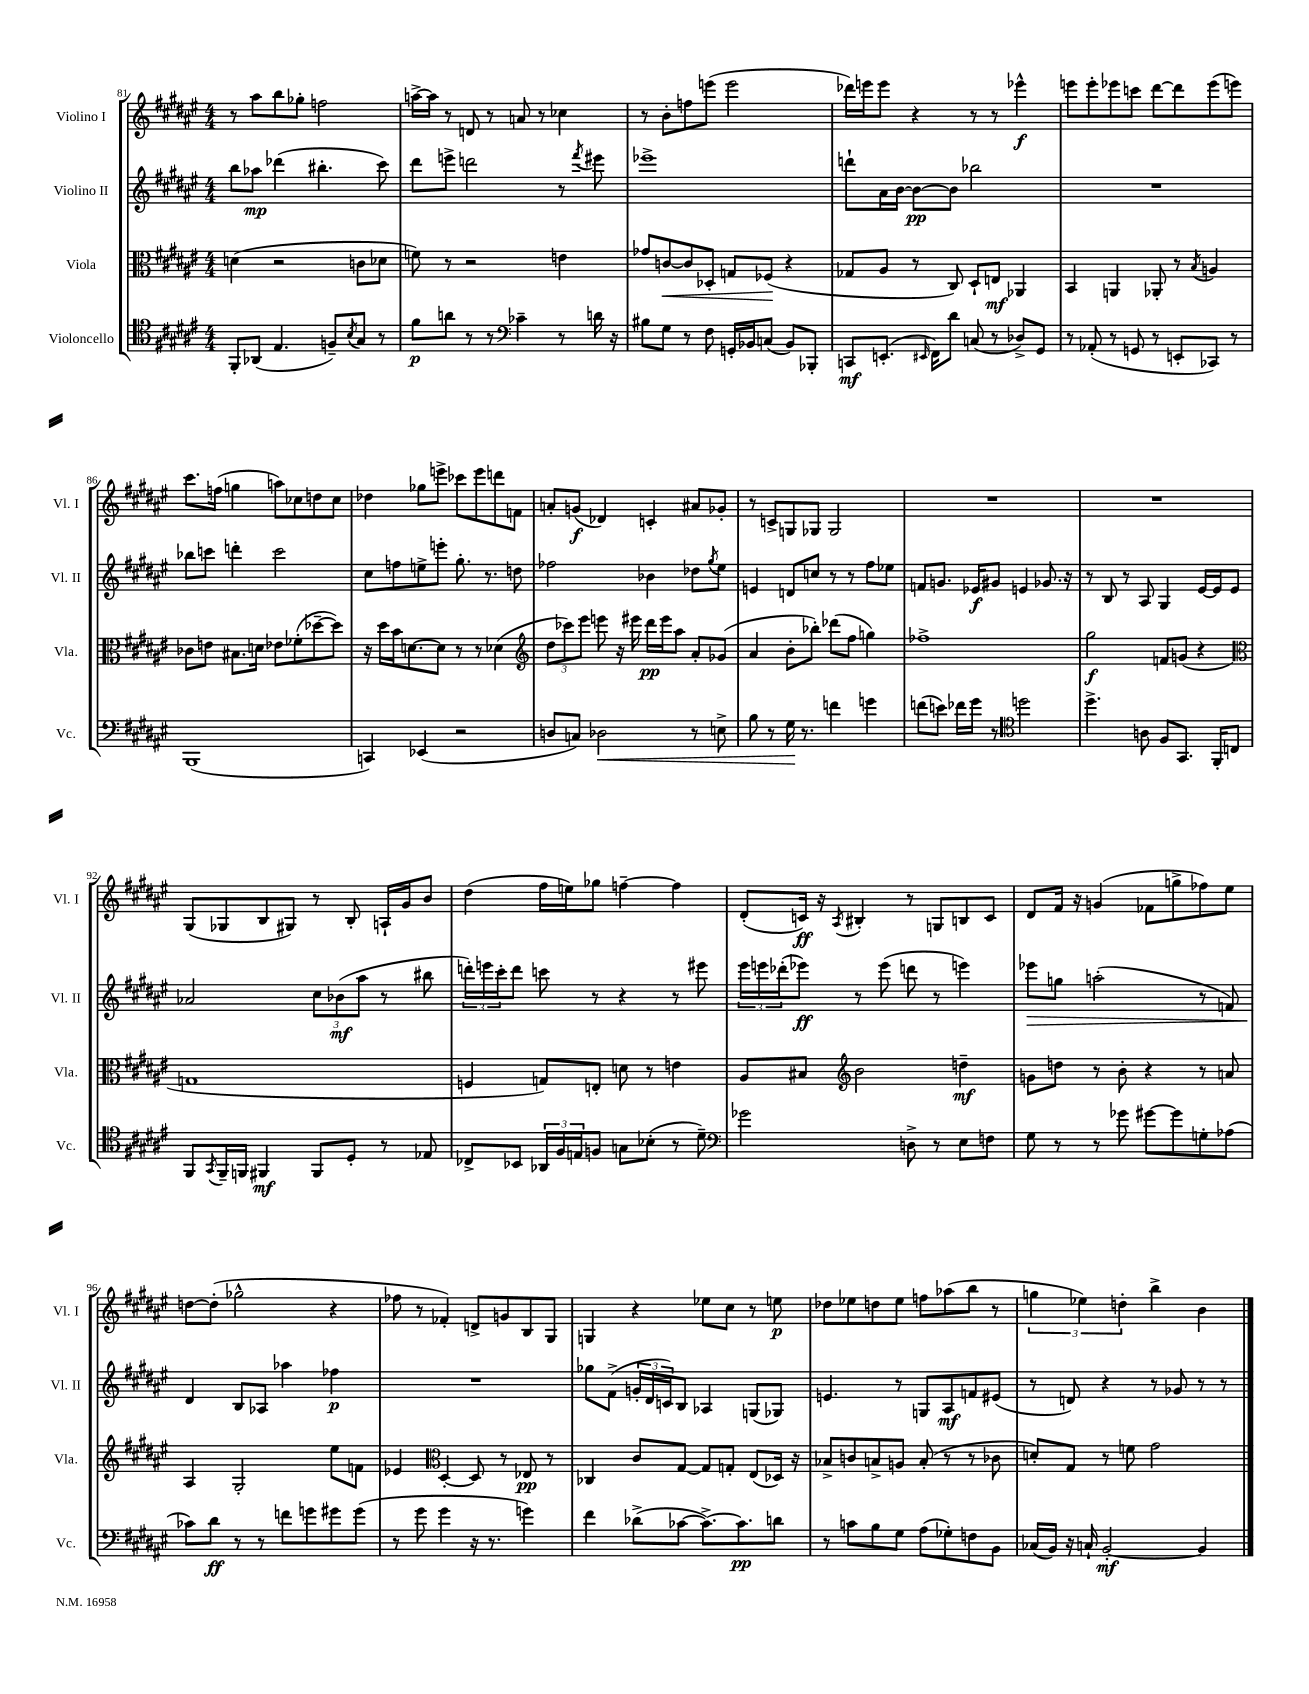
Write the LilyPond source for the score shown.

<<
\new StaffGroup <<
\new Staff = "s0" \with { instrumentName = "Violino I" shortInstrumentName = "Vl. I" } {
    \clef treble \key fis \major \numericTimeSignature \time 4/4
    r8 ais''8 b''8 ges''8-. f''2 |
    a''16~-> a''16 r8 d'8 r8 a'8 r8 ces''4 |
    r8 b'8-. f''8 e'''8( e'''2 |
    des'''16) e'''16 e'''8 r4 r8 r8 ees'''4-^\f |
    e'''8 e'''8-. ees'''8 c'''8 dis'''8~ dis'''8 ees'''8( e'''8) |
    cis'''8. f''16( g''4 a''8) ces''8 d''8 ces''8 |
    des''4 ges''8 e'''8-> ces'''8 e'''8 d'''8 f'8 |
    a'8-. g'8\f( des'4) c'4-. ais'8 ges'8-. |
    r8 c'8-> g8 ges8 ges2 |
    R1 |
    R1 |
    gis8( ges8 b8 gis8) r8 b8-. a16-! gis'16 b'8 |
    dis''4( fis''16 e''16) ges''8 f''4~-- f''4 |
    dis'8-.( c'16\ff) r16 \acciaccatura { ais8 } bis4-. r8 g8 b8 c'8 |
    dis'8 fis'16 r16 g'4( fes'8 g''8-> fes''8) eis''8 |
    d''8~ d''8-.( ges''2-^ r4 |
    fes''8 r8 fes'4-.) d'8-> g'8 b8 gis8 |
    g4 r4 ees''8 cis''8 r8 e''8\p |
    des''8 ees''8 d''8 ees''8 f''8 aes''8( b''8 r8 |
    \tuplet 3/2 { g''4 ees''4) d''4-. } b''4-> b'4 \bar "|." |
}
\new Staff = "s1" \with { instrumentName = "Violino II" shortInstrumentName = "Vl. II" } {
    \clef treble \key fis \major \numericTimeSignature \time 4/4
    b''8 aes''8\mp des'''4( bis''4.-. cis'''8) |
    dis'''8 e'''8-> d'''2 r8 \acciaccatura { fis'''8 } eis'''8 |
    ees'''1-> |
    d'''8-! ais'16 b'16~ b'8~\pp b'8 bes''2 |
    R1 |
    bes''8 c'''8 d'''4-. c'''2 |
    cis''8 f''8 e''8-> e'''8-. gis''8.-. r8. d''8 |
    fes''2 bes'4 des''8 \acciaccatura { gis''8 } eis''8 |
    e'4 d'8 c''8 r8 r8 fis''8 ees''8 |
    f'8 g'8. ees'16\f gis'8 e'4 ges'8. r16 |
    r8 b8 r8 ais8 gis4 eis'16~ eis'16 eis'8 |
    aes'2 \tuplet 3/2 { cis''8 bes'8\mf( ais''8 } r8 bis''8 |
    \tuplet 3/2 { d'''16-.) e'''16 cis'''16-. } d'''8 c'''8 r8 r4 r8 eis'''8 |
    \tuplet 3/2 { eis'''16 e'''16 des'''16-.( } ees'''8\ff) r8 ees'''8( d'''8 r8 e'''4) |
    ees'''8\> g''8 a''2-.( r8 f'8) |
    dis'4\! b8 aes8 aes''4 fes''4\p |
    R1 |
    ges''8 fis'8->( \tuplet 3/2 { g'16-. dis'16 c'16) } b8 aes4 g8( ges8) |
    e'4. r8 g8 ais8\mf f'8 eis'8( |
    r8 d'8) r4 r8 ges'8 r8 r8 \bar "|." |
}
\new Staff = "s2" \with { instrumentName = "Viola" shortInstrumentName = "Vla." } {
    \clef alto \key fis \major \numericTimeSignature \time 4/4
    d'4( r2 c'8 des'8 |
    f'8) r8 r2 e'4 |
    ges'8 c'8~\< c'8 des8-. g8 fes8\!( r4 |
    ges8 ais8 r8 cis8) dis8-! e8\mf aes,4 |
    b,4 a,4 aes,8-. r8 \acciaccatura { b8 } a4 |
    ces'8 e'8 bis8. d'16 ees'8 fes'8-.( des''8~-- des''8) |
    r16 dis''16 b'16 d'8.~ d'8 r8 r8 des'4( |
    \clef treble \tuplet 3/2 { dis''8 ces'''8) eis'''8 } e'''8 r16 eis'''16 dis'''16\pp eis'''16 ais''8 ais'8-. ges'8( |
    ais'4 b'8-. bes''8-.) des'''8( fis''8 g''4) |
    fes''1-> |
    gis''2\f f'8 g'8( r4 |
    \clef alto g1 |
    f4 g8) e8-. d'8 r8 e'4 |
    ais8 bis8 \clef treble b'2 d''4--\mf |
    g'8 d''8 r8 b'8-. r4 r8 a'8 |
    ais4 gis2-. eis''8 f'8 |
    ees'4 \clef alto dis4~-. dis8 r8 ees8\pp r8 |
    ces4 cis'8 gis8~ gis8 g8-. eis8( des16) r16 |
    bes8-> c'8 b8-> a8 b8-.( r8 r8 ces'8 |
    d'8-.) gis8 r8 f'8 gis'2 \bar "|." |
}
\new Staff = "s3" \with { instrumentName = "Violoncello" shortInstrumentName = "Vc." } {
    \clef tenor \key fis \major \numericTimeSignature \time 4/4
    fis,8-. aes,8( eis4. f8--) \acciaccatura { b8 } gis8 r8 |
    fis'8\p a'8 r8 r8 \clef bass ces'4-- r8 d'16 r16 |
    bis8 gis8 r8 fis8 g,16-. bes,16 c8( bes,8) bes,,8-. |
    c,8\mf e,8.-.( \grace { eis,16 } fis,16) dis'8 c8( r8 des8->) gis,8 |
    r8 aes,8-.( r8 g,8 r8 e,8-. ces,8) r8 |
    b,,1( |
    c,4) ees,4( r2 |
    d8 c8) des2\< r8 e8-> |
    b8 r8 gis16\! r8. f'4 g'4 |
    f'8( e'8) fes'16 gis'16 r8 \clef tenor d''2 |
    dis''4.-> a8 fis8 gis,8. fis,16-. c8 |
    fis,8 \acciaccatura { gis,8 } fis,16-- f,16 fis,4\mf fis,8 dis8-. r8 ees8 |
    ces8-> bes,8 \tuplet 3/2 { aes,16 fis16 e16 } f8 g8 bes8-.( r8 dis'8--) |
    \clef bass ges'2 d8-> r8 eis8 f8 |
    gis8 r8 r8 ges'8 gis'8~ gis'8 g8-. aes8( |
    ces'8) dis'8\ff r8 r8 f'8 g'8 gis'8 gis'8( |
    r8 gis'8 gis'4 r16 r8. g'4) |
    fis'4 des'8->( ces'8~ ces'8.~->) ces'8.\pp d'8 |
    r8 c'8 b8 gis8 ais8( ges8-.) f8 b,8 |
    ces16( b,16) r16 c16-! b,2~-.\mf b,4 \bar "|." |
}
>>
>>
\layout { \context { \Score currentBarNumber = #81 } }
